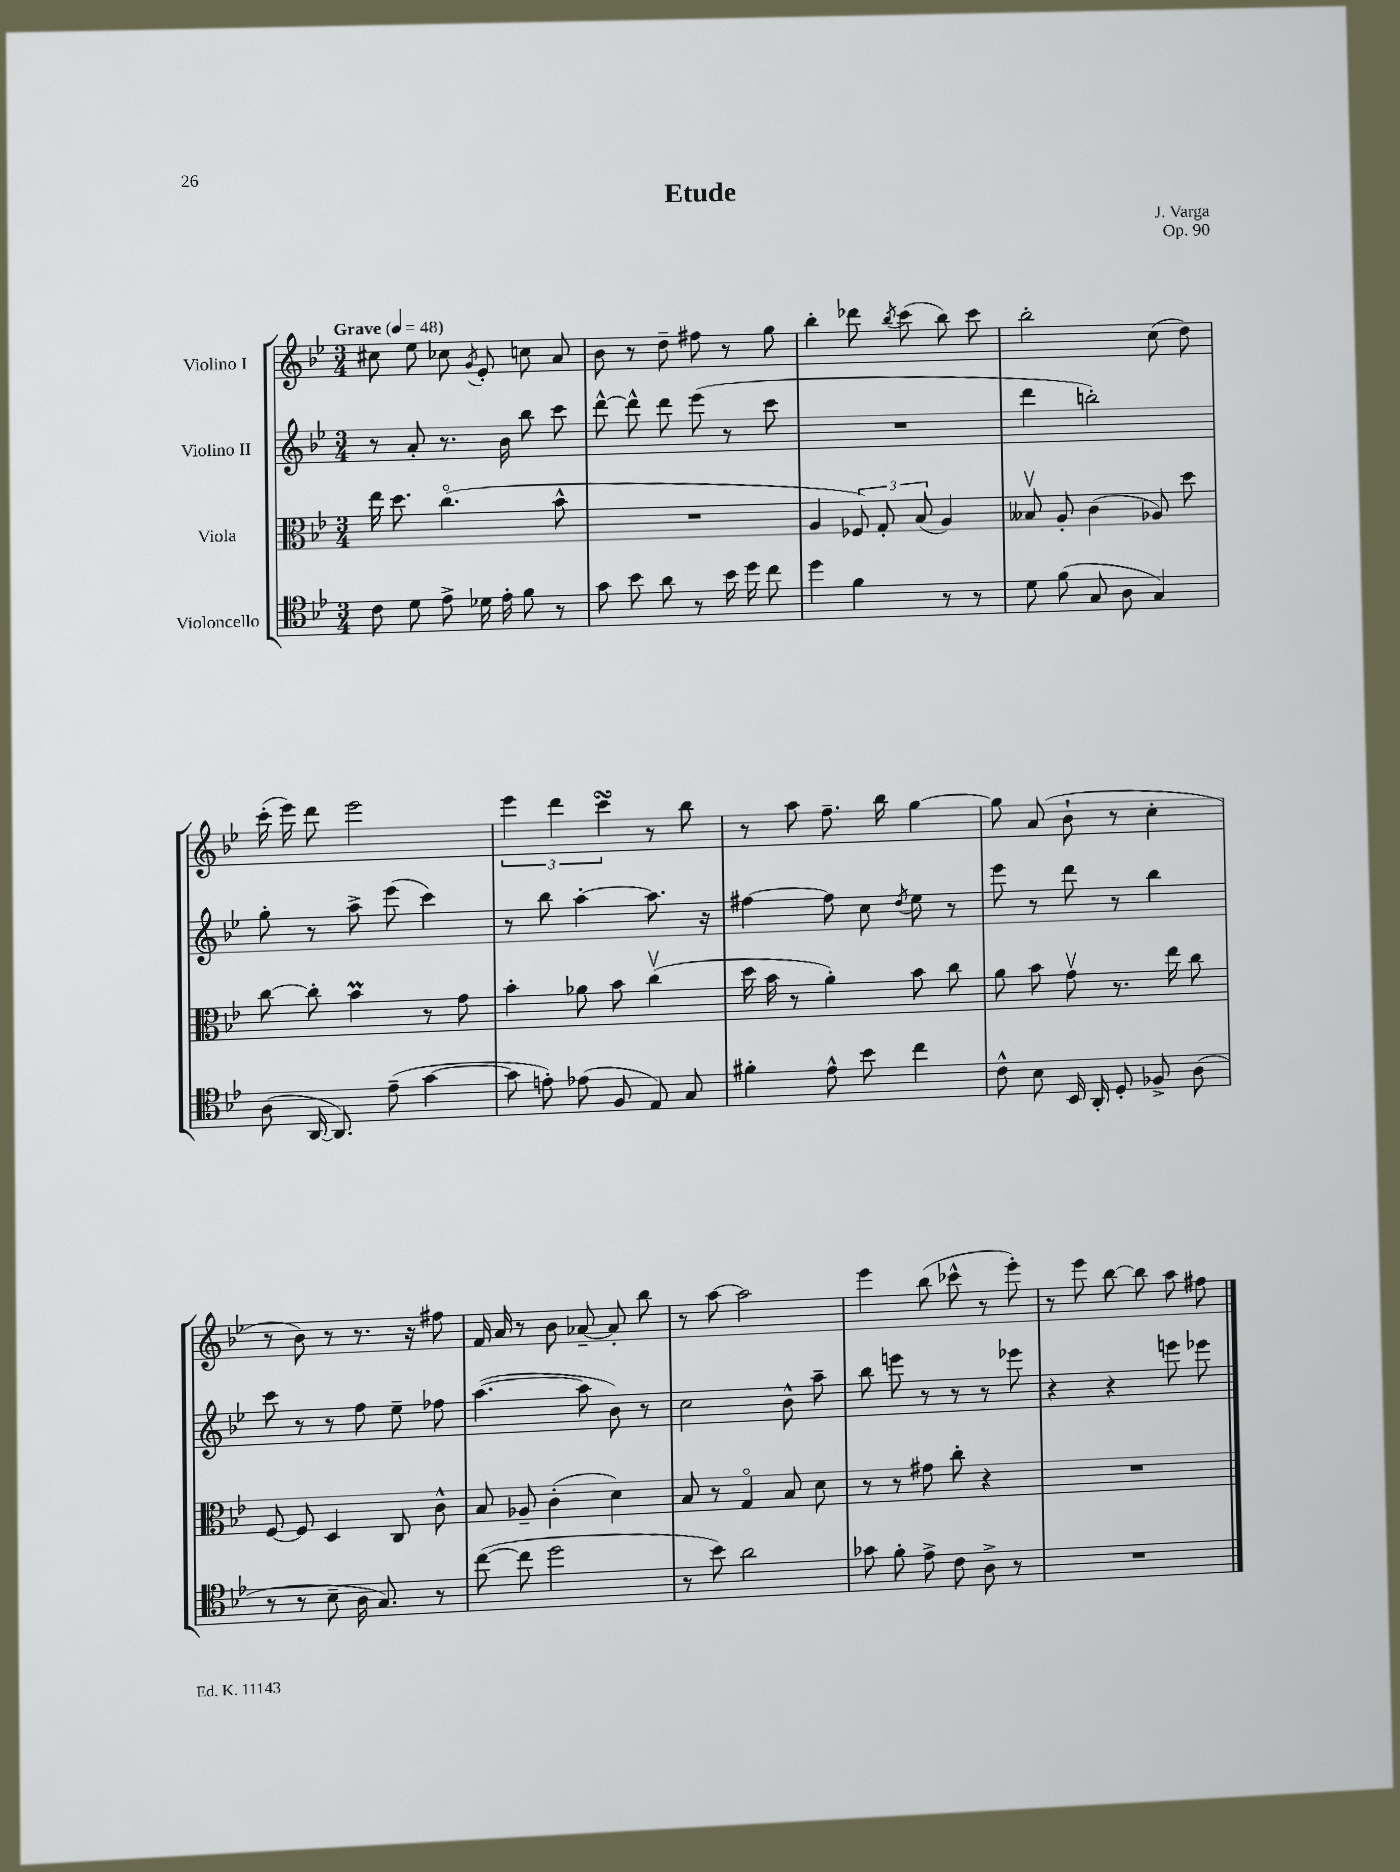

**kern	**kern	**kern	**kern
*part4	*part3	*part2	*part1
*staff4	*staff3	*staff2	*staff1
*I"Violoncello	*I"Viola	*I"Violino II	*I"Violino I
*clefC4	*clefC3	*clefG2	*clefG2
*k[b-e-]	*k[b-e-]	*k[b-e-]	*k[b-e-]
*M3/4	*M3/4	*M3/4	*M3/4
*MM48	*MM48	*MM48	*MM48
=1	=1	=1	=1
!	!	!	!LO:TX:a:B:t=Grave
8c\	16ee-\	8r	8cc#X\
.	8.dd\	.	.
8d\	.	8a'/	8ee-\
8e-^\	(4.cc\	8.r	8cc-X\
.	.	.	8qg/
16d-X\	.	.	8e-'/
16e-'\	.	16b-\	.
8f\	.	8bb-\	8ccn\
8r	8b-^^\	8ccc\	8a/
=2	=2	=2	=2
8g\	2.r	[8ddd^^\	8b-\
8b-\	.	8ddd^^\]	8r
8a\	.	8ddd\	8dd~\
8r	.	(8eee-\	8ff#X\
16b-\	.	8r	8r
16dd\	.	.	.
8cc\	.	8ccc\	8gg\
=3	=3	=3	=3
4dd\	4A/	2.r	4bb-'\
4f\	12F-X/)	.	8ddd-X\
.	12G'/	.	.
.	.	.	8qbb-/
.	.	.	(8ccc\
.	(12B-/	.	.
8r	4A/)	.	8bb-\)
8r	.	.	8ccc\
=4	=4	=4	=4
8d\	8B--Xv/	4ddd\	2bb-'\
(8f\	8A'/	.	.
8G/	(4c\	2bbn'\)	.
8A\	.	.	.
4G/)	8A-X/)	.	(8cc\
.	8dd\	.	8dd\)
!!LO:LB:g=z
=5	=5	=5	=5
(8A\	[8cc\	8gg'\	(16ccc'\
.	.	.	16eee-\)
[16AA/	8cc'\]	8r	8ddd\
8.AA/])	.	.	.
.	4b-M\	8aa^\	2eee-\
(8e-~\	.	(8eee-\	.
[4g\	8r	4ccc\)	.
.	8g\	.	.
=6	=6	=6	=6
8g\]	4b-'\	8r	6eee-\
8en'\)	.	8bb-\	.
.	.	.	6ddd\
(8e-X\	8a-X\	[4aa'\	.
.	.	.	6cccsSSS\
8F/	8b-\	.	.
8E-/)	(4ccv\	8.aa\]	8r
8G/	.	.	8bb-\
.	.	16r	.
=7	=7	=7	=7
4f#X'\	16dd\	[4ff#X\	8r
.	16b-\	.	.
.	8r	.	8aa\
8e-^^\	4a'\)	8ff#\]	8.ff~\
8b-\	.	8cc\	.
.	.	.	16bb-\
.	.	8qdd/	.
4cc\	8b-\	8ee-\	[4gg\
.	8cc\	8r	.
=8	=8	=8	=8
8c^^\	8a\	8eee-\	8gg\]
8B-\	8b-\	8r	(8a/
16BB-/	8gv\	8ddd\	8b-`\
16AA'/	.	.	.
8D'/	8.r	8r	8r
8F-X^/	.	4bb-\	4cc'\
.	16ee-\	.	.
(8A\	8cc\	.	.
!!LO:LB:g=z
=9	=9	=9	=9
8r	[8F/	8ccc\	8r
8r	8F/]	8r	8b-\)
8B-~\	4D/	8r	8r
16A\	.	8ff\	8.r
8.G/)	.	.	.
.	8C/	8ee-~\	.
.	.	.	16r
8r	8c^^\	8ff-X\	8ff#X\
=10	=10	=10	=10
([8cc\	8B-/	([4.aa\	16f/
.	.	.	16a/
8cc\]	8A-X~/	.	8r
2dd\	(4c'\	.	8b-\
.	.	8aa\]	[8a-X~/
.	4d\)	8b-\)	8a-'/]
.	.	8r	8bb-\
=11	=11	=11	=11
8r	8B-/	2cc\	8r
8b-\)	8r	.	[8aa\
2a\	4G/	.	2aa\]
.	8B-/	8b-^^\	.
.	8d\	8aa~\	.
=12	=12	=12	=12
8g-X\	8r	8bb-\	4eee-\
8f'\	8r	8eeen\	.
8e-^\	8g#X\	8r	(8bb-\
8c\	8cc'\	8r	8ccc-X^^\
8A^\	4r	8r	8r
8r	.	8eee-X\	8eee-'\)
=13	=13	=13	=13
2.r	2.r	4r	8r
.	.	.	8eee-\
.	.	4r	[8bb-\
.	.	.	8bb-\]
.	.	8eeen\	8aa\
.	.	8eee-X\	8ff#X\
==	==	==	==
*-	*-	*-	*-
